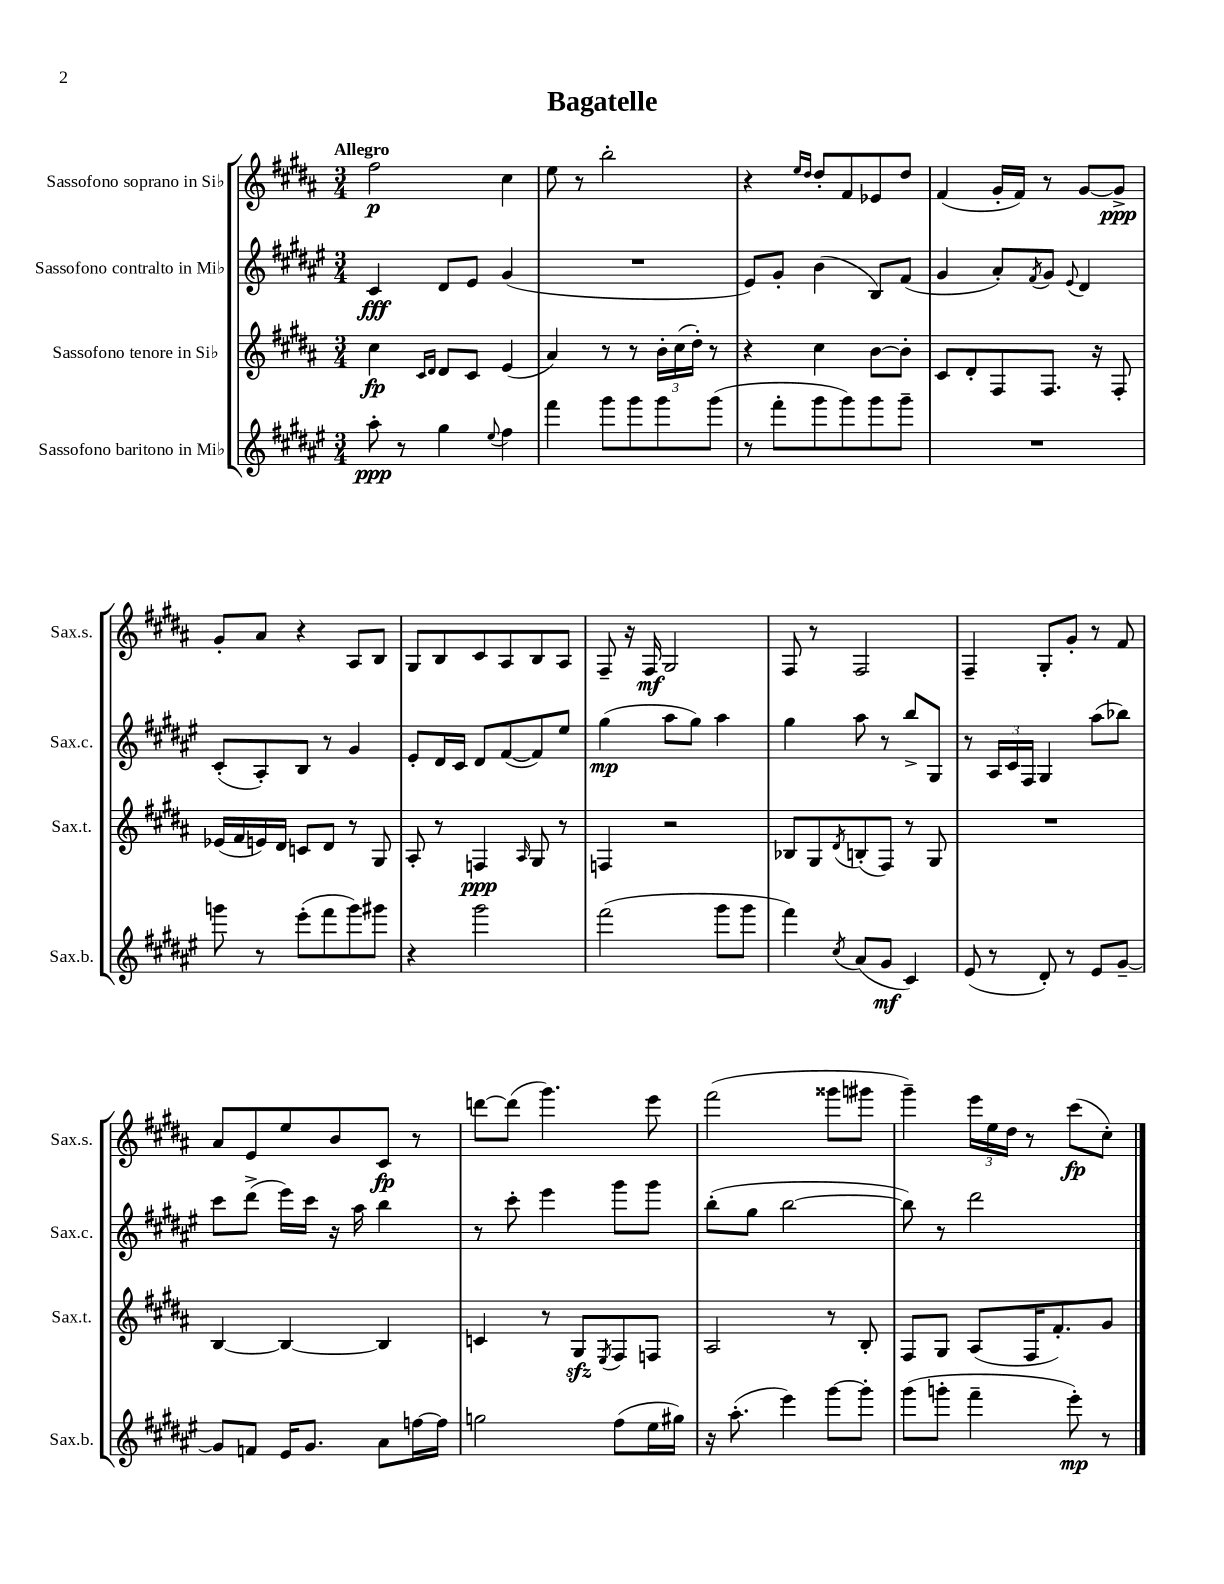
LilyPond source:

\header { title = "Bagatelle" }
<<
\new StaffGroup <<
\new Staff = "s0" \with { instrumentName = "Sassofono soprano in Sib" shortInstrumentName = "Sax.s." } {
    \clef treble \key b \major \numericTimeSignature \time 3/4 \tempo "Allegro"
    fis''2\p cis''4 |
    e''8 r8 b''2-. |
    r4 \grace { e''16 dis''16 } dis''8-. fis'8 ees'8 dis''8 |
    fis'4( gis'16-. fis'16) r8 gis'8~ gis'8->\ppp |
    gis'8-. ais'8 r4 ais8 b8 |
    gis8 b8 cis'8 ais8 b8 ais8 |
    fis8-- r16 fis16\mf gis2 |
    fis8 r8 fis2 |
    fis4-- gis8-. gis'8-. r8 fis'8 |
    ais'8 e'8 e''8 b'8 cis'8\fp r8 |
    d'''8~ d'''8( gis'''4.) e'''8 |
    fis'''2( gisis'''8 gis'''8 |
    gis'''4--) \tuplet 3/2 { e'''16 e''16 dis''16 } r8 cis'''8\fp( cis''8-.) \bar "|." |
}
\new Staff = "s1" \with { instrumentName = "Sassofono contralto in Mib" shortInstrumentName = "Sax.c." } {
    \clef treble \key fis \major \numericTimeSignature \time 3/4
    cis'4\fff dis'8 eis'8 gis'4( |
    R2. |
    eis'8) gis'8-. b'4( b8) fis'8( |
    gis'4 ais'8-.) \acciaccatura { fis'8 } gis'8 \appoggiatura { eis'8 } dis'4 |
    cis'8-.( ais8-.) b8 r8 gis'4 |
    eis'8-. dis'16 cis'16 dis'8 fis'8~( fis'8) eis''8 |
    gis''4\mp( ais''8 gis''8) ais''4 |
    gis''4 ais''8 r8 b''8-> gis8 |
    r8 \tuplet 3/2 { ais16 cis'16 fis16 } gis4 ais''8( bes''8) |
    cis'''8 dis'''8->( eis'''16) cis'''16 r16 ais''16 b''4 |
    r8 cis'''8-. eis'''4 gis'''8 gis'''8 |
    b''8-.( gis''8 b''2~ |
    b''8) r8 dis'''2 \bar "|." |
}
\new Staff = "s2" \with { instrumentName = "Sassofono tenore in Sib" shortInstrumentName = "Sax.t." } {
    \clef treble \key b \major \numericTimeSignature \time 3/4
    cis''4\fp \grace { cis'16 dis'16 } dis'8 cis'8 e'4( |
    ais'4) r8 r8 \tuplet 3/2 { b'16-. cis''16( dis''16-.) } r8 |
    r4 cis''4 b'8~ b'8-. |
    cis'8 dis'8-. fis8 fis8. r16 fis8-. |
    ees'16( fis'16 e'16) dis'16 c'8 dis'8 r8 gis8 |
    ais8-. r8 f4\ppp \grace { ais16 } gis8 r8 |
    f4 r2 |
    bes8 gis8 \acciaccatura { dis'8 } b8-.( fis8) r8 gis8 |
    R2. |
    b4~ b4~ b4 |
    c'4 r8 gis8\sfz \acciaccatura { e8 } fis8 f8 |
    ais2 r8 b8-. |
    fis8 gis8 ais8( fis16 fis'8.-.) gis'8 \bar "|." |
}
\new Staff = "s3" \with { instrumentName = "Sassofono baritono in Mib" shortInstrumentName = "Sax.b." } {
    \clef treble \key fis \major \numericTimeSignature \time 3/4
    ais''8-.\ppp r8 gis''4 \appoggiatura { eis''8 } fis''4 |
    fis'''4 gis'''8 gis'''8 gis'''8 gis'''8( |
    r8 fis'''8-. gis'''8 gis'''8) gis'''8 gis'''8-- |
    R2. |
    g'''8 r8 eis'''8-.( fis'''8 g'''8) gis'''8 |
    r4 gis'''2 |
    fis'''2( gis'''8 gis'''8 |
    fis'''4) \acciaccatura { cis''8 } ais'8( gis'8\mf cis'4) |
    eis'8( r8 dis'8-.) r8 eis'8 gis'8~-- |
    gis'8 f'8 eis'16 gis'8. ais'8 f''16~ f''16 |
    g''2 fis''8( eis''16 gis''16) |
    r16 ais''8.-.( eis'''4) gis'''8~ gis'''8-. |
    gis'''8( g'''8-. fis'''4-- eis'''8-.\mp) r8 \bar "|." |
}
>>
>>
\layout { \context { \Score \remove "Bar_number_engraver" } }
